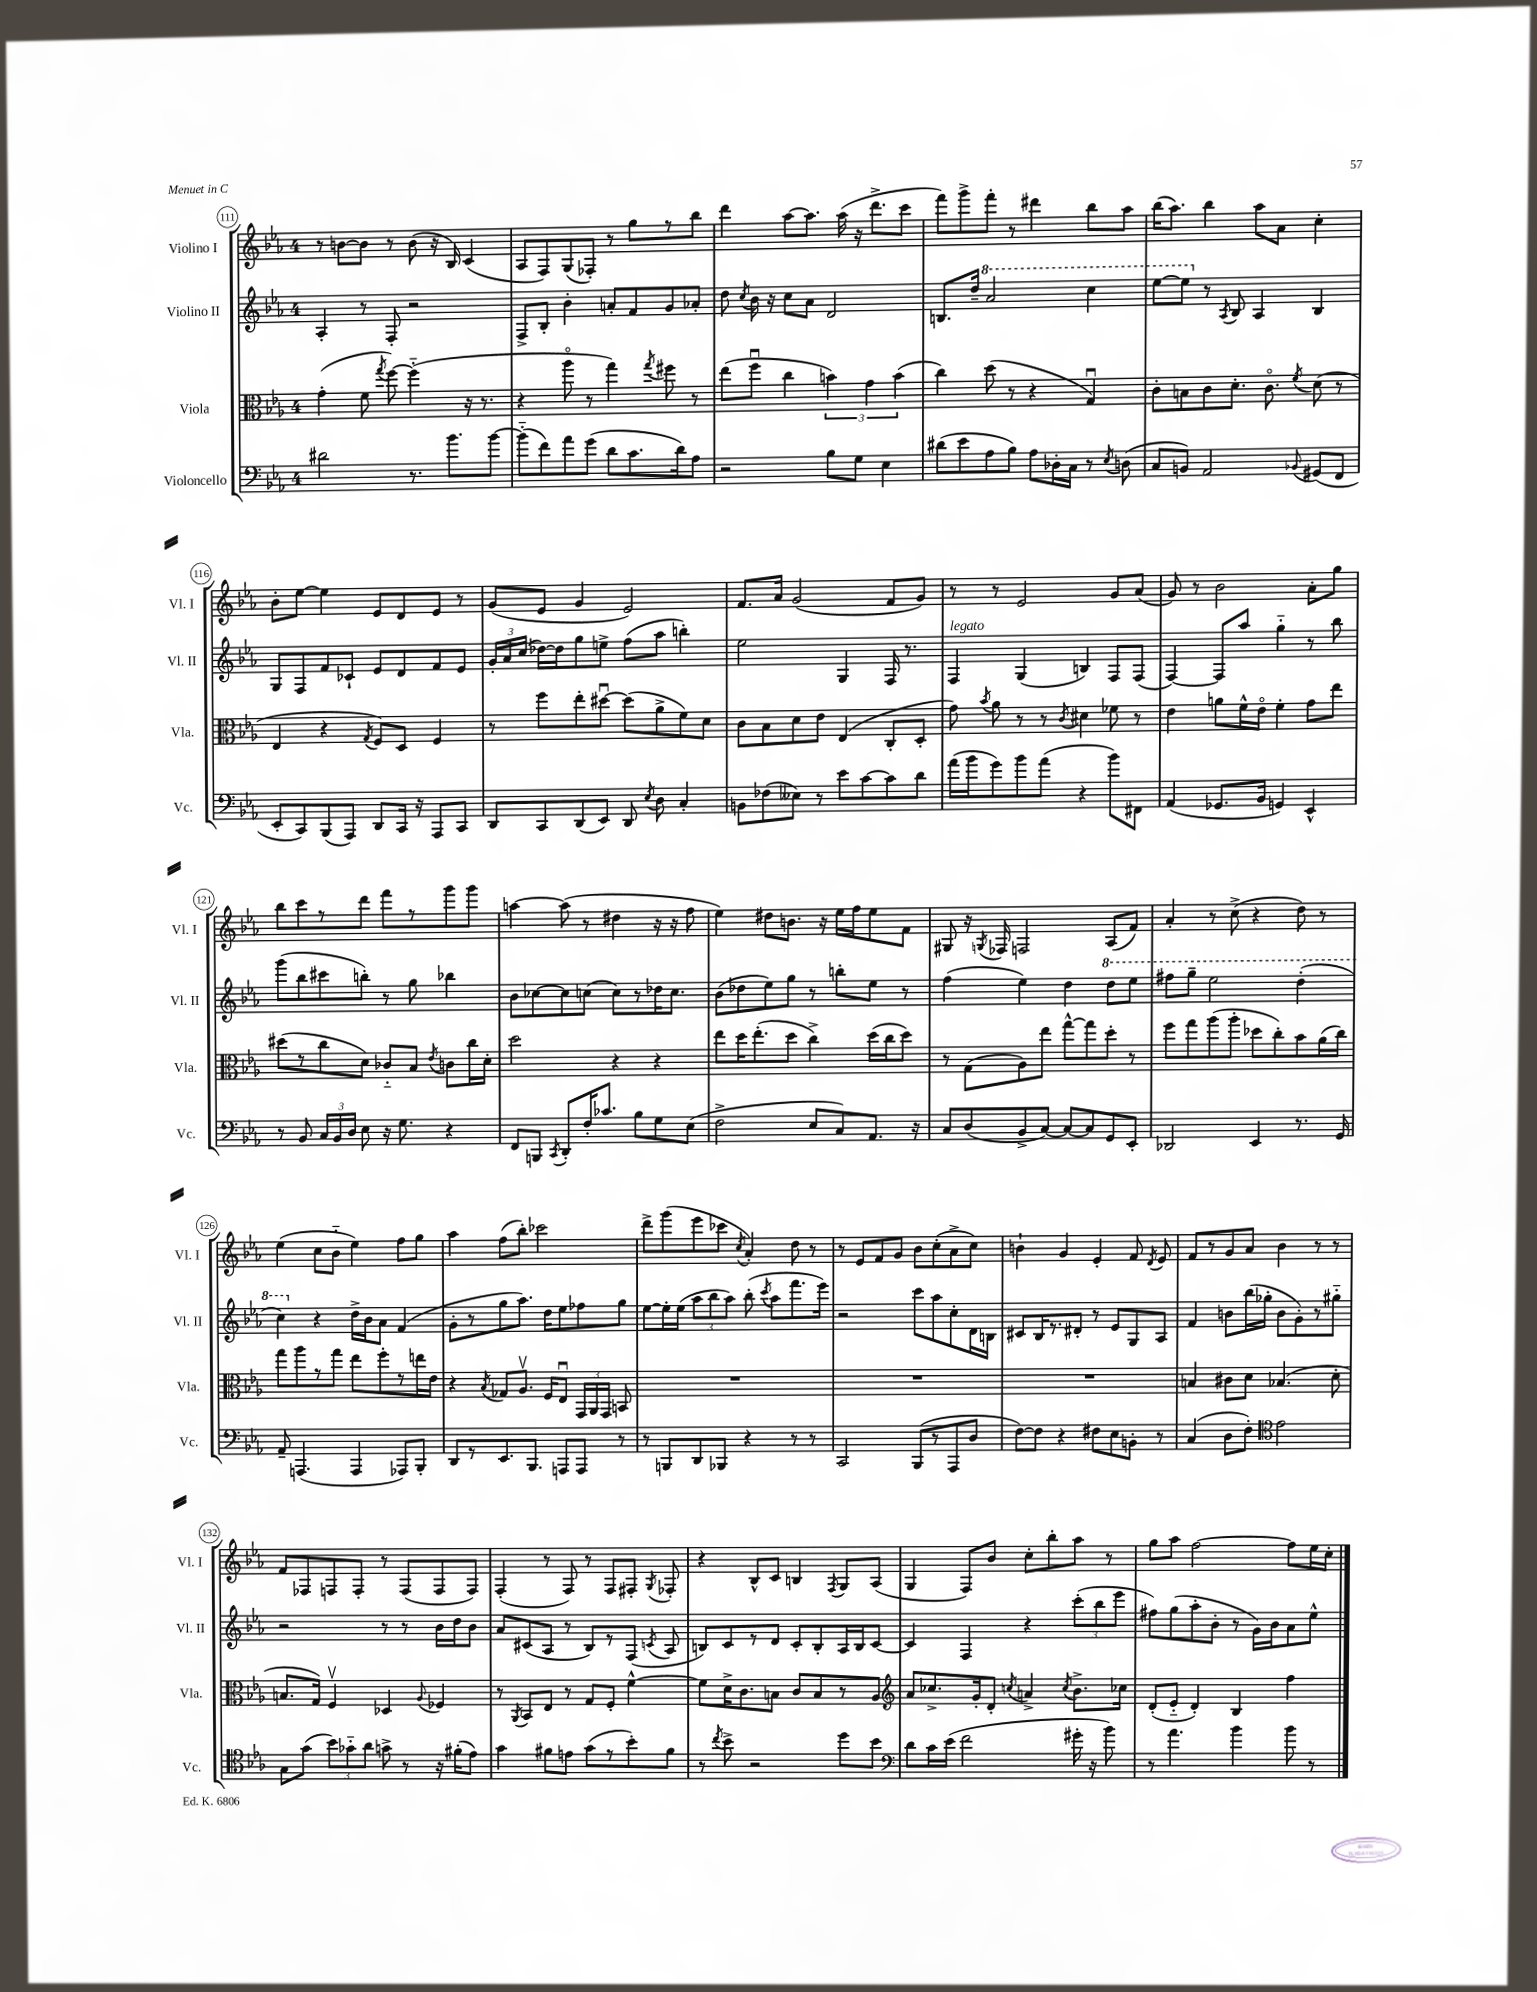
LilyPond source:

<<
\new StaffGroup <<
\new Staff = "s0" \with { instrumentName = "Violino I" shortInstrumentName = "Vl. I" } {
    \clef treble \key ees \major \once \override Staff.TimeSignature.style = #'single-digit \time 4/4
    \autoBeamOff r8 b'8[~ b'8] r8 b'8( r16 bes16) c'4( |
    aes8[ f8) g8( fes8]-.) r8 g''8[ r8 bes''8] |
    d'''4 aes''8[~ aes''8.] aes''16( r16 d'''8.[-> c'''8] |
    f'''8[) g'''8-> f'''8]-. r8 dis'''4 bes''8[ aes''8] |
    bes''16[( aes''8.]) bes''4 aes''8[ aes'8] c''4-. |
    bes'8[-. ees''8]~ ees''4 ees'8[ d'8 ees'8] r8 |
    g'8[( ees'8] g'4 ees'2) |
    f'8.[ aes'16] g'2( f'8[ g'8]) |
    r8 r8 ees'2 g'8[ aes'8]( |
    g'8) r8 bes'2 aes'8[-. g''8] |
    bes''8[ c'''8 r8 d'''8] f'''8[ r8 g'''8 g'''8] |
    a''4~ a''8( r8 dis''4 r16 r16 f''8 |
    ees''4) dis''8[ b'8.] r16 ees''16[ f''16 ees''8 f'8] |
    gis8 r16 \acciaccatura { g8 } fes16 f2 aes8[( f'8]) |
    aes'4-. r8 c''8->( r4 d''8) r8 |
    ees''4( c''8[ bes'8]-_ ees''4) f''8[ g''8] |
    aes''4 f''8[( bes''8]-.) ces'''2 |
    d'''8[-> g'''8( ees'''8 ces'''8] \acciaccatura { c''8 } aes'4-.) d''8 r8 |
    r8 ees'8[ f'8 g'8] bes'8[ c''8-.( aes'8-> c''8]) |
    b'4-! g'4 ees'4-. f'8 \acciaccatura { d'8 } ees'8 |
    f'8[ r8 g'8 aes'8] bes'4 r8 r8 |
    f'8[ fes8 f8 f8]-. r8 f8[( f8 f8]) |
    f4-.( r8 f8) r8 f8[ fis8]-. \acciaccatura { g8 } fes8-. |
    r4 bes8[-^ c'8] b4 \acciaccatura { f8 } g8[ aes8]( |
    g4 f8[) bes'8] c''8[-. bes''8-. aes''8] r8 |
    g''8[ aes''8] f''2~ f''8[ ees''16 c''16]-. \bar "|." |
}
\new Staff = "s1" \with { instrumentName = "Violino II" shortInstrumentName = "Vl. II" } {
    \clef treble \key ees \major \once \override Staff.TimeSignature.style = #'single-digit \time 4/4
    \autoBeamOff aes4-. r8 f8-. r2 |
    f8[-> bes8]-. bes'4-. a'8[-. f'8 g'8 aes'8]-. |
    d''8 \acciaccatura { c''8 } bes'16 r16 c''8[ aes'8] d'2 |
    b8.[ d''16]-- \ottava #1 aes''2 c'''4 |
    ees'''8[~ ees'''8] \ottava #0 r8 \acciaccatura { aes8 } bes8 aes4 bes4 |
    g8[ f8 f'8 ces'8]-! ees'8[ d'8 f'8 ees'8] |
    \tuplet 3/2 { g'16[-. aes'16 c''16]( } des''16[~) des''16 g''8 e''8]-> f''8[( aes''8] b''4-.) |
    ees''2 g4 f16 r8. |
    f4^\markup { \italic "legato" } g4( b4) f8[ f8]( |
    f4~) f8[ aes''8] g''4-_ r8 bes''8 |
    g'''8[( bes''8 cis'''8 b''8]-.) r8 g''8 bes''4 |
    bes'8[ ces''8~ ces''8 c''8]( c''8[) r8 des''16 c''8.] |
    bes'8[( des''8 ees''8) g''8] r8 b''8[-. ees''8] r8 |
    f''4( ees''4) d''4 \ottava #1 d'''8[ ees'''8] |
    fis'''8[ g'''8]-- ees'''2 d'''4-.( |
    c'''4) \ottava #0 r4 d''16[-> bes'16 aes'8] f'4( |
    g'8[-. r8 g''8 aes''8.]) d''16[ ees''8 fes''8 g''8] |
    ees''8[~ ees''16-. ees''16]( \tuplet 3/2 { aes''8[ bes''8 aes''8]) } bes''8-.( \acciaccatura { c'''8 } aes''8[ f'''8. ees'''16]) |
    r2 c'''8[ aes''8 c''8-. d'16 b16] |
    cis'8[ bes16 r8. dis'8]-. r8 ees'8[ g8 aes8] |
    f'4 b'8[ bes''16( ges''16]-. b'8[ g'8-.) r8 gis''8]-_ |
    r2 r8 r8 bes'16[ d''16 bes'8] |
    aes'8[ cis'8( aes8] r8 bes8[) r8 f8]( \acciaccatura { c'8 } aes8 |
    b8[) c'8 r8 d'8] c'8[-. b8-. aes16 b16 c'8]~ |
    c'4 f4 r4 \tuplet 3/2 { c'''8[-.( bes''8 ees'''8] } |
    fis''8[) g''8( aes''8-. bes'8]-. r8 g'16[) bes'16 aes'8 ees''8]-^ \bar "|." |
}
\new Staff = "s2" \with { instrumentName = "Viola" shortInstrumentName = "Vla." } {
    \clef alto \key ees \major \once \override Staff.TimeSignature.style = #'single-digit \time 4/4
    \autoBeamOff g'4-.( f'8 \acciaccatura { g''8 } f''8~) f''4-_( r16 r8. |
    r4 aes''8\flageolet r8 g''4) \acciaccatura { g''8 } fis''8 r8 |
    ees''8[( f''8]\downbow c''4 \tuplet 3/2 { b'4) g'4 b'4( } |
    c''4) d''8( r8 r4 g4\downbow) |
    c'8[-. b8 c'8 d'8.]-. c'8.\flageolet \acciaccatura { f'8 } d'8( r8 |
    ees4 r4 \acciaccatura { g8 } f8[) d8] f4 |
    r8 f''8[ ees''8-. dis''8]~\downbow dis''8[( aes'8-> f'8) d'8] |
    c'8[ bes8 d'8 ees'8] ees4( c8[-. d8]-. |
    g'8) \acciaccatura { bes'8 } aes'8 r8 r8 \acciaccatura { c'8 } dis'4 fes'8 r8 |
    ees'4 a'8[ f'16-^ ees'16]\flageolet f'4-. g'8[ ees''8] |
    dis''8[( r8 c''8 d'8]) ces'8[-_ bes8] \acciaccatura { ees'8 } c'8[ c''16 d'16]-. |
    d''2 r4 r4 |
    ees''8[ d''16 ees''8.-.( d''8] c''4->) d''16[( c''16 d''8]) |
    r8 g8[( aes8) ees''8] g''8[~-^ g''8 d''8]-. r8 |
    f''8[ g''8 aes''8( aes''8]-. des''8[ c''8-.) bes'8 aes'16( c''16]) |
    g''8[ aes''8 r8 g''8] ees''8[ f''8-. r8 e''16 ees'16] |
    r4 \acciaccatura { bes8 } ges8[ aes8.]\upbow f16[ ees8]\downbow \tuplet 3/2 { g,16[ aes,16 g,16] } b,8 |
    R1 |
    R1 |
    R1 |
    b4 cis'8[ d'8] bes4.( d'8-. |
    b8.[ g16]) f4\upbow des4 \appoggiatura { aes8 } fes4 |
    r8 \acciaccatura { aes,8 } bes,8[ ees8] r8 g8[ f8]-. f'4~-^ |
    f'8[ d'16-> c'8. b8] c'8[ b8 r8 aes8] |
    \clef treble aes'8[ ces''8.-> g'16-. d'8]-. \acciaccatura { c''8 } a'4-> \acciaccatura { c''8 } bes'8.[-> ces''16] |
    d'8[-.( ees'8]-_ d'4-.) bes4 f''4 \bar "|." |
}
\new Staff = "s3" \with { instrumentName = "Violoncello" shortInstrumentName = "Vc." } {
    \clef bass \key ees \major \once \override Staff.TimeSignature.style = #'single-digit \time 4/4
    \autoBeamOff dis'2 r8. bes'8.[ bes'8]~ |
    bes'8[-_( f'8) aes'8 g'8]( d'8[ c'8. d'16) aes8] |
    r2 bes8[ g8] ees4 |
    dis'8[( ees'8 aes8 bes8]) aes8[ des16-. c16] r8 \acciaccatura { ees8 } d8( |
    c8[ b,8]) aes,2 \appoggiatura { bes,8 } gis,8[( f,8] |
    ees,8[-. c,8) bes,,8( aes,,8]) d,8[ c,16] r16 aes,,8[ c,8] |
    d,8[ c,8 d,8( ees,8]) d,8 \acciaccatura { ees8 } d8 c4-. |
    b,8[ fes8( eeses8]) r8 ees'8[ c'8~ c'8 d'8] |
    aes'16[( bes'16 g'8) bes'8 aes'8]( r4 bes'8[) fis,8] |
    aes,4( ges,8.[ bes,16] g,4) ees,4-^ |
    r8 bes,8 \tuplet 3/2 { c16[ bes,16 d16] } ees8 r16 g8. r4 |
    f,8[ b,,8] \acciaccatura { c,8 } d,8[-. f16-. ces'8.] bes8[ g8 ees8]( |
    f2-> ees8[ c8) aes,8.] r16 |
    c8[ d8( bes,8-> c8]~) c8[~ c8 g,8 ees,8]-. |
    des,2 ees,4 r8. g,16 |
    aes,8-- a,,4.( a,,4 aes,,8[) bes,,8]-. |
    d,8[ r8 ees,8. bes,,8.] a,,8[ a,,8] r8 |
    r8 b,,8[ d,8 bes,,8] r4 r8 r8 |
    c,2 bes,,8[( r8 aes,,8 d8] |
    f8[~) f8] r4 fis8[ ees8 b,8]-. r8 |
    c4( d8[ f8]-.) \clef tenor ees'2 |
    g8[ g'8]( \tuplet 3/2 { bes'8[) ges'8-_ aes'8] } g'8-> r8 r16 fis'16[-.( ees'8]) |
    g'4 fis'8[ e'8] g'8[( r8 bes'8-.) fis'8] |
    r8 \acciaccatura { c''8 } bes'8-> r2 d''8[ bes'8] |
    \clef bass d'8[ c'16 ees'16]( f'2 gis'16-. r16 bes'8) |
    r8 aes'4. bes'4 bes'8 r8 \bar "|." |
}
>>
>>
\layout { \context { \Score currentBarNumber = #111 \override BarNumber.stencil = #(make-stencil-circler 0.1 0.3 ly:text-interface::print) } }
